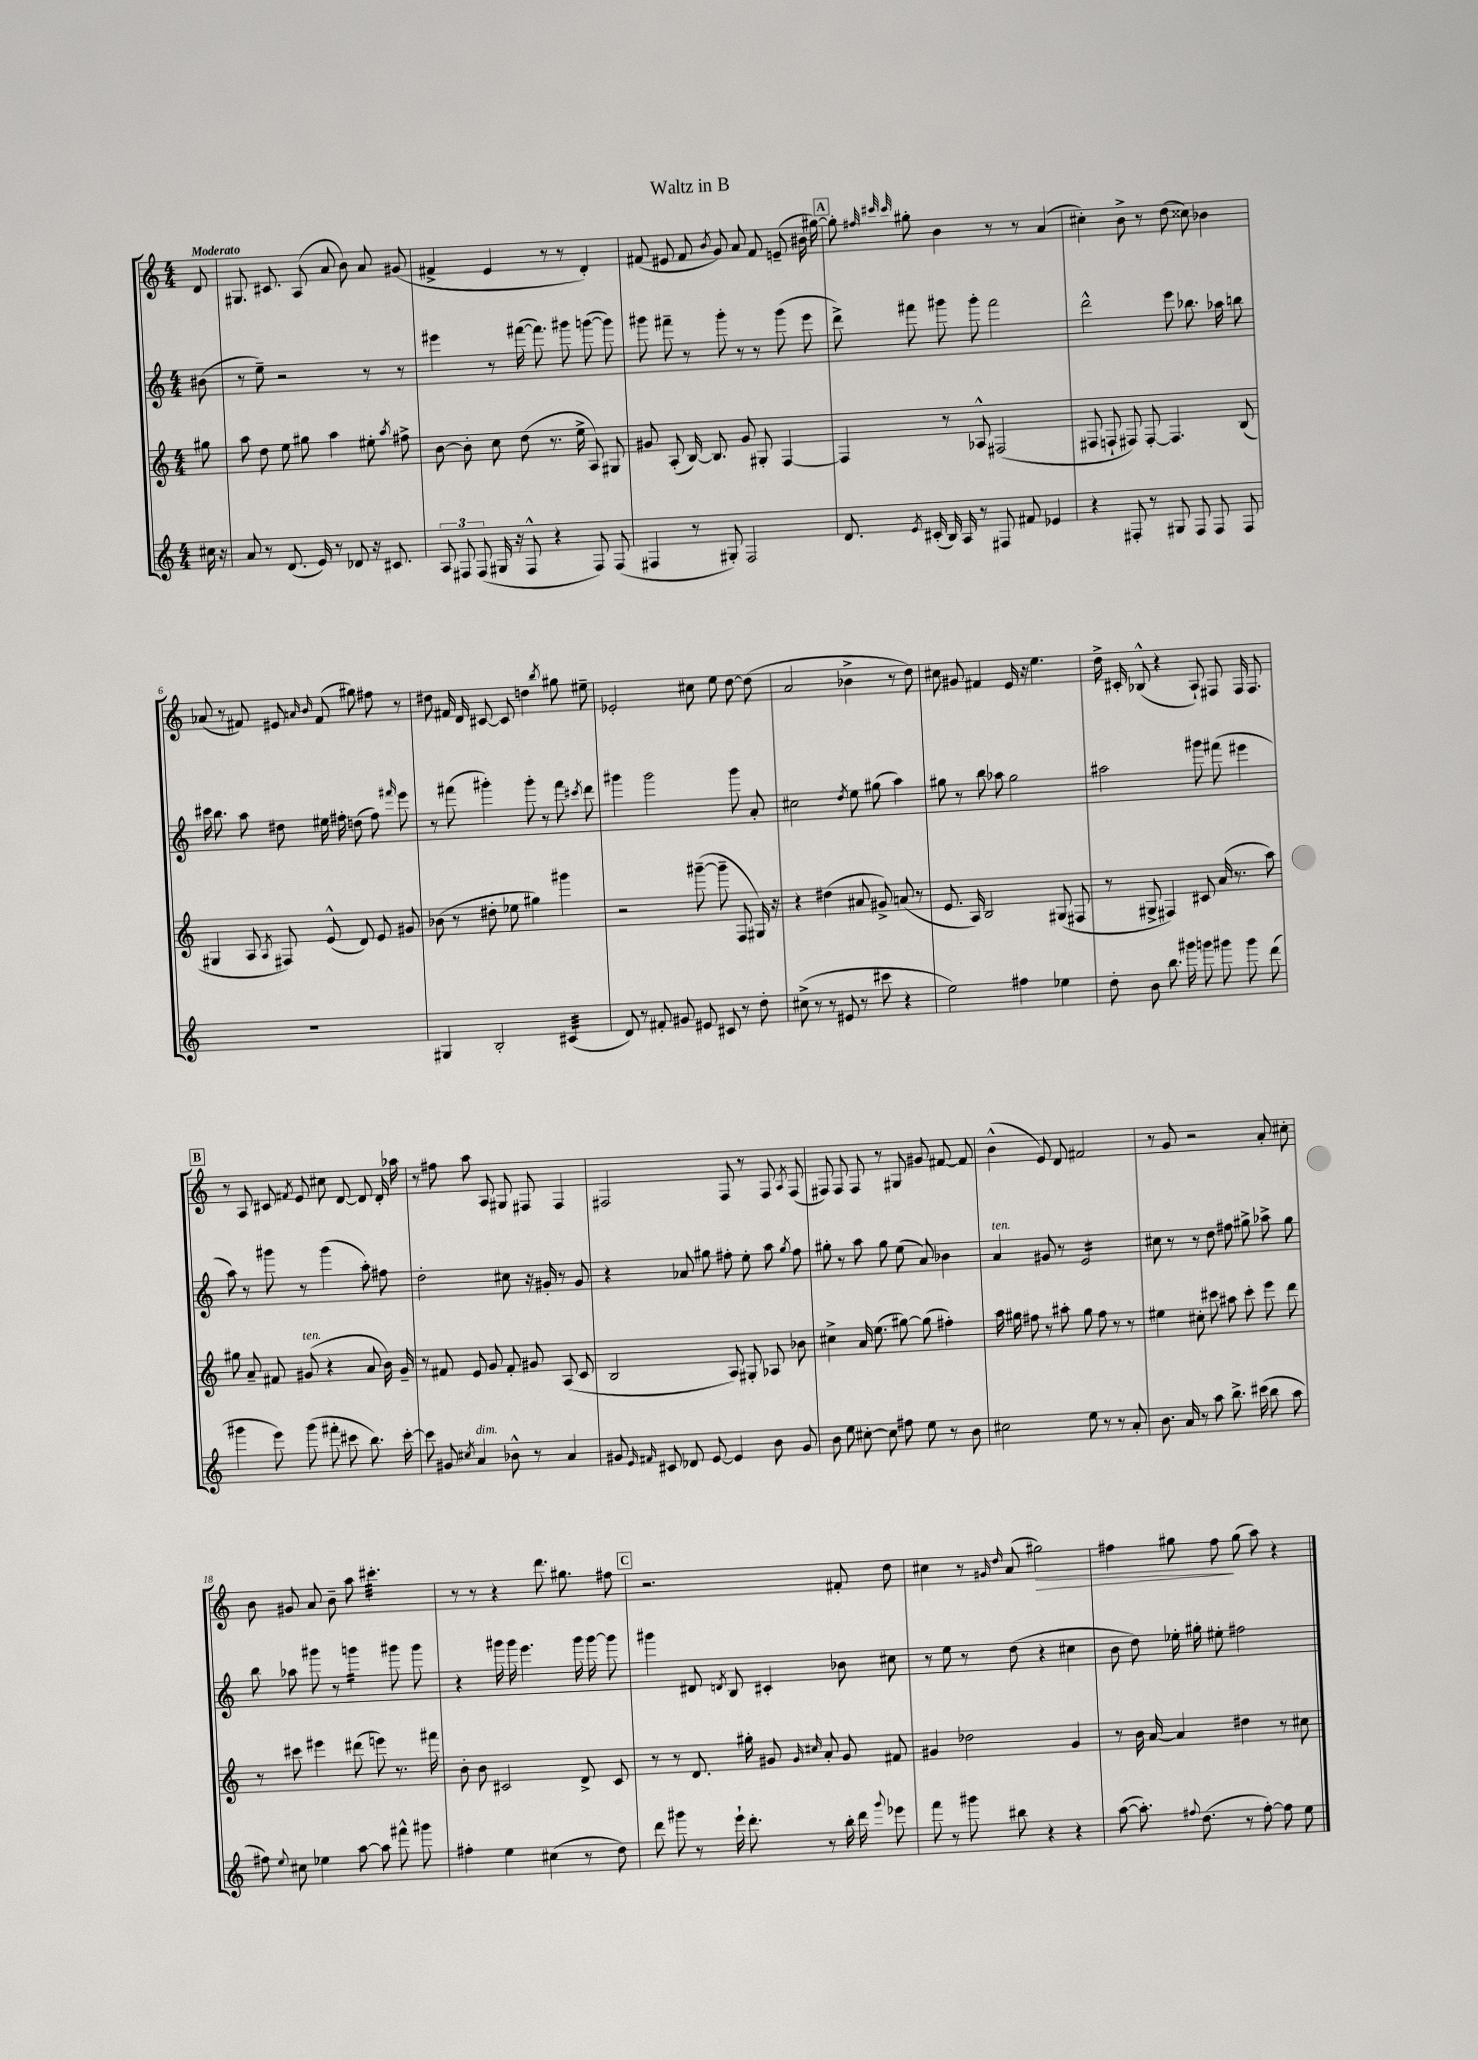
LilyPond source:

\header { title = "Waltz in B" }
<<
\new StaffGroup <<
\new Staff = "s0" {
    \clef treble \key c \major \numericTimeSignature \time 4/4 \partial 8 \tempo "Moderato"
    \autoBeamOff d'8 |
    gis8. cis'8. a8( a'8 b'8) a'8 gis'8( |
    fis'4-> e'4 r8 r8 d'4-.) |
    fis'8( eis'8 fis'8 \acciaccatura { b'8 } g'8) a'8 fis'8 e'8--( bis'16 gis''16~) |
    \mark \markup { \box "A" } gis''8-. \grace { fis''32 cis'''32 cis'''32 } gis''8-. b'4 r8 r8 a'4( |
    cis''4-.) b'8-> r8 d''8( cisis''8) bes'4 |
    aes'8( r8 fis'8) eis'8 \grace { a'16 b'16 } fis'8( gis''8) fis''8 r8 |
    dis''8 fis'16 d'16 cis'8~ cis'8 d''4 \acciaccatura { b''8 } gis''8 eis''8-- |
    ees'2-. cis''8 e''8 d''8~ d''8( |
    a'2 bes'4-> r8 d''8) |
    cis''8 gis'8 fis'4 e'16 r16 e''4. |
    d''16-> cis'16-. bes8-^( r4 a8-!) fis8 fis16 fis8. |
    \mark \markup { \box "B" } r8 a8 cis'8 \acciaccatura { fis'8 } e'8 cis''8 d'8~ d'8 d'16-. aes''16 |
    r8 fis''8 a''8 a8 gis8 fis8 fis4 |
    fis2 fis8 r8 fis8 \acciaccatura { a8 } fis8( |
    fis8) fis8 fis8 r8 gis8 gis'8 fis'8~ fis'8 |
    b'4-^( e'8) d'8 fis'2 |
    r8 g'8 r2 a'8-. cis''8-. |
    b'8 gis'8 a'8 b'8-- a''8 cis'''4.:32-. |
    r8 r8 r4 d'''8. gis''8. fis''8 |
    \mark \markup { \box "C" } r2. fis'8-. d''8 |
    cis''4 r8 \grace { gis'16 d''16 } a'8( gis''2\>) |
    fis''4 gis''8 fis''8\! gis''8( a''8) r4 \bar "|." |
}
\new Staff = "s1" {
    \clef treble \key c \major \numericTimeSignature \time 4/4 \partial 8
    \autoBeamOff bis'8( |
    r8 e''8--) r2 r8 r8 |
    eis'''4 r8 fis'''16~( fis'''8.) gis'''8 g'''8~( g'''8) |
    gis'''8 fis'''8-- r8 gis'''8-. r8 r8 gis'''8( e'''8 |
    \mark \markup { \box "A" } d'''8->) fis'''8 gis'''8 gis'''8-. fis'''2 |
    d'''2-^ e'''8 bes''8. aes''16 b''8 |
    cis'''16 b''8. a''8 dis''8 eis''16 fis''16-. d''8( fis''8) \grace { fis'''16 } e'''8 |
    r8 fis'''8( gis'''4-.) gis'''8-. r8 fis'''8 \acciaccatura { cis'''8 } d'''8 |
    gis'''4 gis'''2 gis'''8 a'8-. |
    cis''2 \acciaccatura { d''8 } e''8 gis''8( a''4) |
    gis''8 r8 b''8 aes''8 gis''2 |
    ais''2 gis'''8 fis'''8( eis'''4 |
    \mark \markup { \box "B" } a''8) r8 gis'''8 r8 gis'''4( a''8-.) fis''8 |
    d''2-. cis''8 r16 gis'16-. r8 gis'8 |
    r4 aes'8 gis''8 fis''8-. e''8-. a''8 \acciaccatura { gis''8 } fis''8 |
    gis''8-. r8 a''8 gis''8 e''8( a'8) bes'4 |
    a'4^\markup { \italic "ten." } gis'8 r8 e'2:16 |
    cis''8 r8 r8 d''8 fis''8 gis''8-> aes''8-> gis''8 |
    b''8 aes''8 gis'''8 r8 g'''4:16 gis'''8 gis'''8 |
    r4 gis'''16 gis'''16 e'''4. gis'''16 gis'''16~ gis'''8 |
    \mark \markup { \box "C" } gis'''4 dis'8 \acciaccatura { d'8 } b8 cis'4-. bes'8 cis''8 |
    r8 e''8 r8 d''8( r4 cis''4 |
    b'8 d''8) ees''16-. gis''16-. eis''8-. fis''2 \bar "|." |
}
\new Staff = "s2" {
    \clef treble \key c \major \numericTimeSignature \time 4/4 \partial 8
    \autoBeamOff gis''8 |
    a''8 d''8 e''8 gis''8 a''4 eis''8-. \acciaccatura { a''8 } fis''8-> |
    b'8~ b'8-. c''8 d''8( r8. e''16-> a8) gis8 |
    gis'8 a8-.( b16~) b8. gis'8 gis8-. f4~ |
    \mark \markup { \box "A" } f4 r8 aes8-^ fis2( |
    fis8 f8-! fis8) fis8~-. fis4. b8( |
    gis4 a8 \acciaccatura { a8 } fis8) e'8-^( d'8) e'8 gis'8 |
    bes'8( r8 dis''8-. ees''8 gis''4) gis'''4 |
    r2 gis'''8~--( gis'''8-- f8 gis16) r16 |
    r4 dis''4( ais'8 gis'8->) a'8( r8 |
    e'8. a16) b2 gis8( fis8 |
    r8 gis8-> fis4) cis'8 a'16( r8. a''8) |
    \mark \markup { \box "B" } gis''8 a'8-- fis'8 gis'8^\markup { \italic "ten." }( r4 a'8 b'16) gis'16-- |
    r8 fis'8 e'8 g'8 fis'8-. gis'8 a8( c'8 |
    b2 a8) gis8-. aes8 bes'8 |
    cis''4-> a'16 e''8.( gis''8~) gis''8( fis''4-.) |
    a''16 gis''16 fis''8 r8 ais''8-. gis''8 fis''8 r8 r8 |
    eis''4 cis''8-. cis'''8 ais''8 cis'''8-. e'''8 d'''8 |
    r8 cis'''8 eis'''4 dis'''8( e'''8) r8. fis'''16 |
    b'8-. b'8 cis'2 d'8-> cis'8 |
    \mark \markup { \box "C" } r8 r8 d'8. gis''16-. gis'8 \grace { gis'16 cis''16 } a'8-. gis'8 fis'8 |
    gis'4 des''2 gis'4 |
    r8 b'16 a'16~ a'4 dis''4 r8 cis''8 \bar "|." |
}
\new Staff = "s3" {
    \clef treble \key c \major \numericTimeSignature \time 4/4 \partial 8
    \autoBeamOff cis''16 r16 |
    a'8 r8 d'8.( e'16) r8 des'8 r16 cis'8. |
    \tuplet 3/2 { a8 fis8 fis8( } gis16 r16 fis8-^ r4 fis8) fis8( |
    fis4 r8 gis8-.) fis2 |
    \mark \markup { \box "A" } d'8. \acciaccatura { e'8 } cis'16-.( b16) a16 r8 fis8 fis'8 ees'4 |
    r4 fis8-. r8 gis8 fis8 fis8 fis8 |
    R1 |
    gis4 b2-. cis'4:32( |
    d'8) r8 fis'8-. gis'8 eis'8 cis'8 r8 d''8-. |
    cis''8->( r8 r8 eis'8 r8 cis'''8 r4 |
    e''2) fis''4 ees''4 |
    d''8-. b'8 b''8. gis'''16 g'''8 gis'''8 gis'''8 d'''8( |
    \mark \markup { \box "B" } gis'''4 e'''8) gis'''8( fis'''8-. cis'''8 b''8.) cis'''16~-. |
    cis'''8 gis'8 \acciaccatura { cis''8 } a'4^\markup { \italic "dim." } bes'8-^ r8 a'4 |
    gis'8 \grace { e'16 fis'16 } cis'8 des'8 e'8~ e'4 b'8 gis'8 |
    b'8 e''8 cis''8~-. cis''8 fis''8 e''8 r8 b'8 |
    cis''2 e''8 r8 r8 a'8-. |
    b'8. a'16 r8 a''8 b''8.-> cis'''16( b''8 a''8 |
    fis''8) \appoggiatura { e''8 } cis''8 ees''4 a''8~ a''8 fis'''8-^ gis'''8 |
    fis''4-. e''4 cis''4( r8 d''8) |
    \mark \markup { \box "C" } d'''8 gis'''8 r8 e'''16-! d'''8.-. r8 b''16-. d'''16 \appoggiatura { gis'''8 } ees'''8 |
    f'''8 r8 gis'''8 bis''8 r4 r4 |
    a''8~( a''8.-.) \appoggiatura { fis''8 } d''8.( r8 fis''8~-.) fis''8 e''8 \bar "|." |
}
>>
>>
